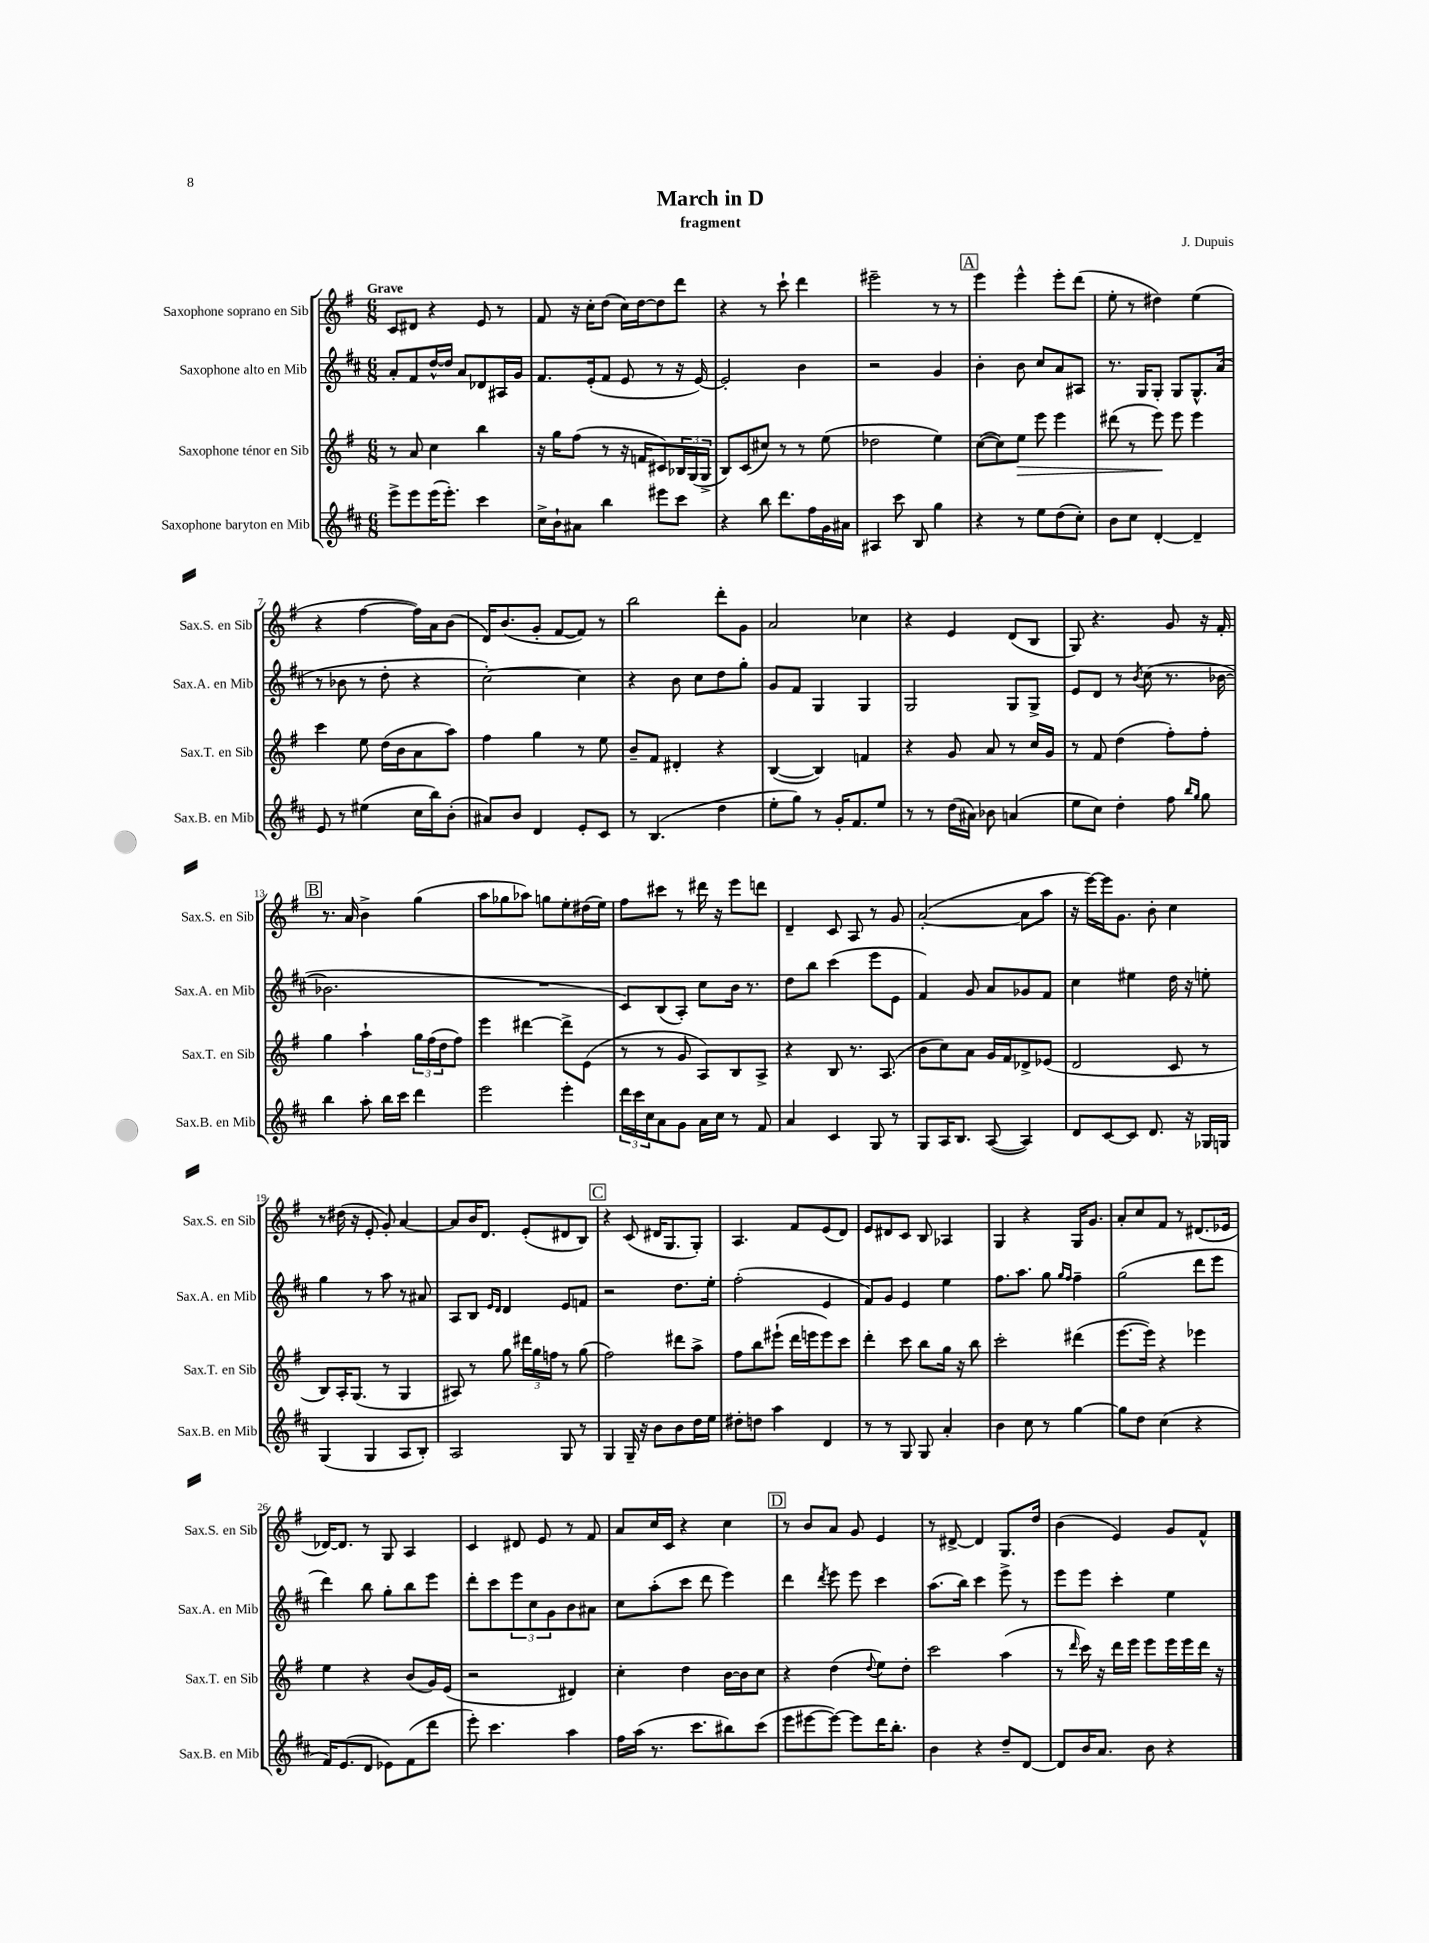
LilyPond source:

\header { title = "March in D" composer = "J. Dupuis" subtitle = "fragment" }
<<
\new StaffGroup <<
\new Staff = "s0" \with { instrumentName = "Saxophone soprano en Sib" shortInstrumentName = "Sax.S. en Sib" } {
    \clef treble \key g \major \numericTimeSignature \time 6/8 \tempo "Grave"
    c'8 dis'8 r4 e'8 r8 |
    fis'8 r16 c''16-. d''8( c''16) d''16~ d''8 d'''8 |
    r4 r8 c'''8-! d'''4 |
    eis'''2-- r8 r8 |
    \mark \markup { \box "A" } e'''4 e'''4-^ e'''8-. d'''8( |
    e''8-. r8 dis''4) e''4( |
    r4 fis''4~ fis''16) a'16 b'8( |
    d'16) b'8.( g'8-. fis'8~ fis'8) r8 |
    b''2 d'''8-. g'8 |
    a'2 ces''4 |
    r4 e'4 d'8( b8 |
    g8) r4. g'8 r16 fis'16-. |
    \mark \markup { \box "B" } r8. a'16 b'4-> g''4( |
    a''8 ges''8 aes''8) g''8 e''8-. dis''16( e''16) |
    fis''8 cis'''8 r8 dis'''16 r16 e'''8 d'''8 |
    d'4-- c'8 a8 r8 g'8 |
    a'2~-.( a'8 a''8 |
    r16 e'''16~) e'''16 g'8. b'8-. c''4 |
    r8 dis''16( r16 e'8-. g'8-.) a'4~ |
    a'8 b'16 d'8. e'8-.( dis'8 b8) |
    \mark \markup { \box "C" } r4 c'8( dis'16 g8. g8-.) |
    a4. fis'8 e'8( d'8) |
    e'8 dis'8 c'8 b8 aes4 |
    g4 r4 g16 g'8. |
    a'8-. c''8 fis'8 r8 dis'8.( ees'16 |
    des'16~) des'8. r8 g8 a4 |
    c'4 dis'8 e'8 r8 fis'8 |
    a'8 c''16 c'16 r4 c''4 |
    \mark \markup { \box "D" } r8 b'8 a'8 g'8 e'4 |
    r8 dis'8~-> dis'4 g8. d''16 |
    b'4( e'4) g'8 fis'8-^ \bar "|." |
}
\new Staff = "s1" \with { instrumentName = "Saxophone alto en Mib" shortInstrumentName = "Sax.A. en Mib" } {
    \clef treble \key d \major \numericTimeSignature \time 6/8
    a'8-. fis'8 d''16~-^ d''16 a'8 des'8 ais16 g'16 |
    fis'8. e'16-.( fis'8 e'8 r8 r16 e'16~) |
    e'2-. b'4 |
    r2 g'4 |
    \mark \markup { \box "A" } b'4-. b'8 cis''8 a'8 ais8 |
    r8. g16 g8-. g8 g8.-^ a'16( |
    r8 bes'8 r8 d''8-. r4 |
    cis''2~-.) cis''4 |
    r4 b'8 cis''8 d''8 g''8-. |
    g'8 fis'8 g4 g4 |
    g2 g8 g8-> |
    e'8 d'8 r8 \acciaccatura { b'8 } cis''8( r8. bes'16~ |
    \mark \markup { \box "B" } bes'2. |
    R2. |
    cis'8) b8( a8-.) cis''8 b'16 r8. |
    d''8 b''8 cis'''4( e'''8 e'8 |
    fis'4) g'8 a'8 ges'8 fis'8 |
    cis''4 eis''4 d''16 r16 e''8-. |
    g''4 r8 a''8 r8 ais'8 |
    a8 b8 \grace { e'16 d'16 } d'4 e'8 f'8 |
    \mark \markup { \box "C" } r2 d''8. e''16-. |
    fis''2-.( e'4 |
    fis'8) g'8 e'4 e''4 |
    fis''8. a''8. g''8 \grace { g''16 fis''16 } fis''4-- |
    g''2( d'''8 e'''8 |
    d'''4) b''8 g''8-. b''8 e'''8 |
    d'''8-. cis'''8 \tuplet 3/2 { e'''8 cis''8 g'8 } b'8 ais'8 |
    cis''8 a''8-.( cis'''8 d'''8 e'''4) |
    \mark \markup { \box "D" } d'''4 \acciaccatura { d'''8 } e'''8 e'''8 cis'''4 |
    a''8.( b''16) cis'''4 e'''8-> r8 |
    e'''8 e'''8 cis'''4-. e''4 \bar "|." |
}
\new Staff = "s2" \with { instrumentName = "Saxophone ténor en Sib" shortInstrumentName = "Sax.T. en Sib" } {
    \clef treble \key g \major \numericTimeSignature \time 6/8
    r8 a'8 c''4 b''4 |
    r16 g''16 fis''8( r8 r16 f'16 cis'8) \tuplet 3/2 { bes16 g16( g16-> } |
    b8) c'8( cis''8) r8 r8 e''8( |
    des''2 e''4) |
    \mark \markup { \box "A" } c''8~( c''8) e''8\> e'''8 e'''4 |
    dis'''8( r8 e'''8\!) e'''8 e'''4 |
    c'''4 e''8 d''16( b'16 a'8 a''8) |
    fis''4 g''4 r8 e''8 |
    b'8-- fis'8 dis'4-. r4 |
    b4~( b4) f'4 |
    r4 g'8 a'8 r8 c''16 g'16 |
    r8 fis'8 d''4( fis''8-.) fis''8-. |
    \mark \markup { \box "B" } g''4 a''4-! \tuplet 3/2 { g''16 fis''16( d''16 } fis''8) |
    e'''4 dis'''4~ dis'''8-> e'8( |
    r8 r8 g'8 a8) b8 a8-> |
    r4 b8 r8. a8.( |
    b'8 c''8) a'8 g'16 fis'16 des'8-> ees'8( |
    d'2 c'8 r8 |
    b8) a16-. g8.( r8 g4 |
    ais8) r8 g''8 \tuplet 3/2 { dis'''16 g''16 f''16 } r8 g''8( |
    \mark \markup { \box "C" } fis''2) dis'''8 a''8-> |
    fis''8 b''8 eis'''8-!( d'''16 e'''16 e'''8) c'''8 |
    d'''4-. c'''8 b''8 g''16 r16 b''8 |
    c'''2-. dis'''4( |
    e'''8.~ e'''16) r4 ees'''4 |
    e''4 r4 b'8( g'16) e'16( |
    r2 dis'4) |
    c''4-. d''4 b'16~ b'16 c''8 |
    \mark \markup { \box "D" } r4 d''4( \appoggiatura { d''8 } e''8) d''8-. |
    c'''2 a''4( |
    r8 \grace { d'''16 } c'''16) r16 d'''16 e'''16 e'''8 e'''16 e'''16 d'''16 r16 \bar "|." |
}
\new Staff = "s3" \with { instrumentName = "Saxophone baryton en Mib" shortInstrumentName = "Sax.B. en Mib" } {
    \clef treble \key d \major \numericTimeSignature \time 6/8
    e'''8-> e'''8 e'''16( e'''8.-.) cis'''4 |
    cis''16-> b'16-! ais'8 b''4 eis'''8 cis'''8 |
    r4 b''8 d'''8. fis''16 g'16 ais'16 |
    ais4 cis'''8 b8 g''4 |
    \mark \markup { \box "A" } r4 r8 e''8 d''8( cis''8-.) |
    b'8 cis''8 d'4~-. d'4-- |
    e'8 r8 eis''4( cis''16 b''16) b'8-.( |
    ais'8) b'8 d'4 e'8-. cis'8 |
    r8 b4.( d''4 |
    e''8-. g''8) r8 g'16-. fis'8. e''8 |
    r8 r8 d''16( ais'16) bes'8 a'4( |
    e''8 cis''8) d''4-. fis''8 \grace { b''16 g''16 } g''8 |
    \mark \markup { \box "B" } b''4 a''8-. b''16 cis'''16 d'''4 |
    e'''2 e'''4-. |
    \tuplet 3/2 { d'''16 cis'''16 cis''16 } a'8 g'8 a'16 cis''16 r8 fis'8 |
    a'4 cis'4 g8 r8 |
    g8 a16 b8. a8~( a4) |
    d'8 cis'8~ cis'8 d'8. r16 ges16 g16 |
    g4( g4 a8 b8-.) |
    a2 g8 r8 |
    \mark \markup { \box "C" } g4 g16-- r16 b'8 b'8 d''16 e''16 |
    dis''8-. d''8 a''4 d'4 |
    r8 r8 g8 g8 a'4-. |
    b'4 cis''8 r8 g''4~ |
    g''8 d''8 cis''4( r4 |
    fis'16) e'8.( d'8 ees'8) fis'8( d'''8 |
    e'''8-.) cis'''4. a''4 |
    fis''16 a''16( r8. cis'''8. bis''8) cis'''8( |
    \mark \markup { \box "D" } e'''8 eis'''8~ eis'''8~) eis'''8 d'''16 b''8.-. |
    b'4 r4 d''8-- d'8~ |
    d'8 b'16 a'8. b'8 r4 \bar "|." |
}
>>
>>
